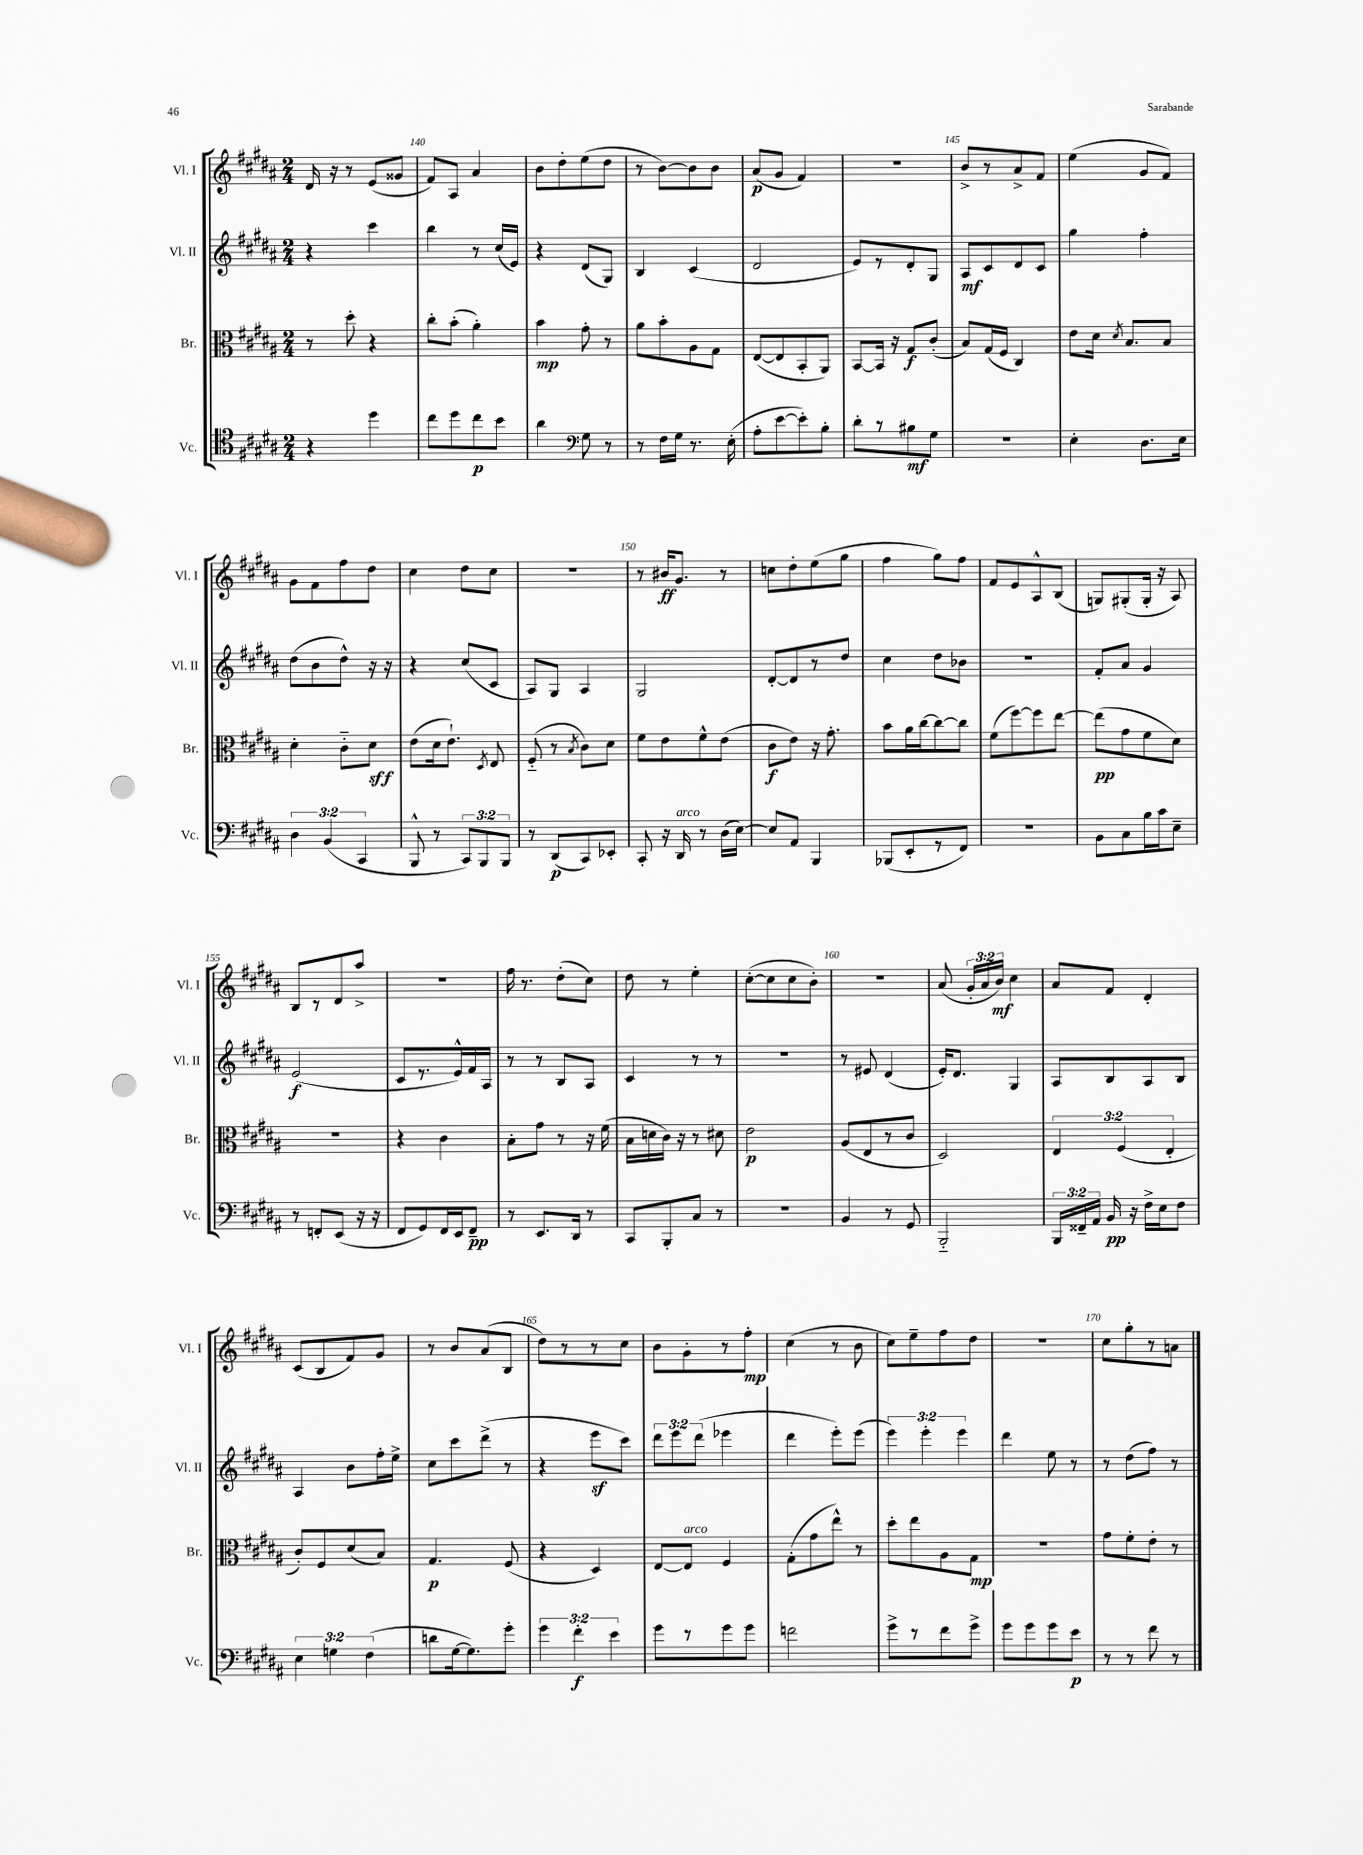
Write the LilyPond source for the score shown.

<<
\new StaffGroup <<
\new Staff = "s0" \with { instrumentName = "Vl. I" shortInstrumentName = "Vl. I" } {
    \clef treble \key b \major \numericTimeSignature \time 2/4 \override Staff.TupletNumber.text = #tuplet-number::calc-fraction-text
    \autoBeamOff dis'16 r16 r8 e'8[( gisis'8] |
    fis'8[) ais8] ais'4 |
    b'8[ dis''8-. e''8( dis''8] |
    r8 b'8[~) b'8 b'8] |
    ais'8[\p( gis'8] fis'4) |
    r2 |
    b'8[-> r8 ais'8-> fis'8] |
    e''4( gis'8[ fis'8]) |
    gis'8[ fis'8 fis''8 dis''8] |
    cis''4 dis''8[ cis''8] |
    R2 |
    r8 bis'16[\ff gis'8.] r8 |
    c''8[ dis''8-. e''8( gis''8] |
    fis''4 gis''8[) fis''8] |
    fis'8[ e'8 ais8-^ b8]( |
    g8[) gis8-.( gis16]-. r16 ais8) |
    b8[ r8 dis'8 ais''8]-> |
    R2 |
    fis''16 r8. dis''8[-.( cis''8]) |
    dis''8 r8 e''4-. |
    cis''8[~-.( cis''8 cis''8 b'8]-.) |
    R2 |
    ais'8( \tuplet 3/2 { gis'16[-. ais'16 b'16]\mf) } cis''4 |
    ais'8[ fis'8] dis'4-. |
    cis'8[( b8 fis'8) gis'8] |
    r8 b'8[ ais'8( b8] |
    dis''8[) r8 r8 cis''8] |
    b'8[ gis'8-. r8 fis''8]-.\mp |
    cis''4( r8 b'8 |
    cis''8[) e''8-- fis''8 dis''8] |
    r2 |
    cis''8[ gis''8-. r8 a'8] \bar "|." |
}
\new Staff = "s1" \with { instrumentName = "Vl. II" shortInstrumentName = "Vl. II" } {
    \clef treble \key b \major \numericTimeSignature \time 2/4 \override Staff.TupletNumber.text = #tuplet-number::calc-fraction-text
    \autoBeamOff r4 cis'''4 |
    b''4 r8 cis''16[( e'16]) |
    r4 dis'8[( gis8]) |
    b4 cis'4( |
    dis'2 |
    e'8[) r8 dis'8-. gis8] |
    ais8[\mf cis'8 dis'8 cis'8] |
    gis''4 fis''4-. |
    dis''8[( b'8 dis''8]-^) r16 r16 |
    r4 cis''8[( cis'8] |
    ais8[) gis8] ais4 |
    gis2 |
    dis'8[~-. dis'8 r8 dis''8] |
    cis''4 dis''8[ bes'8] |
    r2 |
    fis'8[-. ais'8] gis'4 |
    e'2\f( |
    cis'8[ r8. e'16-^) fis'16 ais16] |
    r8 r8 b8[ ais8] |
    cis'4 r8 r8 |
    R2 |
    r8 eis'8 dis'4( |
    e'16[-.) dis'8.] gis4 |
    ais8[ b8 ais8 b8] |
    ais4 b'8[ fis''16-. e''16]-> |
    cis''8[ cis'''8 dis'''8]->( r8 |
    r4 e'''8[\sf cis'''8]) |
    \tuplet 3/2 { dis'''8[ e'''8 dis'''8]( } ees'''4 |
    dis'''4 e'''8[-.) e'''8]( |
    \tuplet 3/2 { e'''4) e'''4-. e'''4 } |
    dis'''4 e''8 r8 |
    r8 dis''8[( fis''8]) r8 \bar "|." |
}
\new Staff = "s2" \with { instrumentName = "Br." shortInstrumentName = "Br." } {
    \clef alto \key b \major \numericTimeSignature \time 2/4 \override Staff.TupletNumber.text = #tuplet-number::calc-fraction-text
    \autoBeamOff r8 dis''8-. r4 |
    cis''8[-. b'8]-.( ais'4-.) |
    b'4\mp gis'8-. r8 |
    ais'8[ b'8-. ais8 gis8] |
    e8[~( e8 b,8-. ais,8]) |
    b,8[~ b,16] r16 gis8[\f cis'8]-.( |
    b8[) gis16( fis16] cis4) |
    e'8[ dis'16] \acciaccatura { dis'8 } b8.[ b8] |
    dis'4-. cis'8[-_ dis'8]\sff |
    e'8[( dis'16 e'8.]-!) \acciaccatura { dis8 } e8 |
    fis8-_( r8 \acciaccatura { b8 } cis'8[) dis'8] |
    fis'8[ e'8 fis'8-^ e'8]( |
    cis'8[\f e'8]) r16 gis'8.-. |
    b'8[ ais'16 cis''16~ cis''8~ cis''8] |
    fis'8[( fis''8~) fis''8 e''8]~ |
    e''8[\pp( gis'8 fis'8 dis'8]) |
    R2 |
    r4 cis'4 |
    b8[-. gis'8] r8 r16 fis'16( |
    b16[ d'16 cis'16]) r16 r8 dis'8 |
    e'2\p |
    ais8[( e8 r8 cis'8] |
    dis2) |
    \tuplet 3/2 { e4 fis4( e4-. } |
    cis'8[-.) fis8 dis'8( b8]) |
    gis4.\p fis8( |
    r4 dis4) |
    e8[~ e8]^\markup { \italic "arco" } fis4 |
    gis8[-.( gis'8 e''8]-^) r8 |
    dis''8[-. e''8 ais8 gis8]\mp |
    r2 |
    gis'8[ fis'8-. e'8]-. r8 \bar "|." |
}
\new Staff = "s3" \with { instrumentName = "Vc." shortInstrumentName = "Vc." } {
    \clef tenor \key b \major \numericTimeSignature \time 2/4 \override Staff.TupletNumber.text = #tuplet-number::calc-fraction-text
    \autoBeamOff r4 dis''4 |
    cis''8[ dis''8 cis''8\p b'8] |
    ais'4 \clef bass gis8 r8 |
    r8 fis16[ gis16] r8. e16-.( |
    ais8[-. e'8~ e'8-.) b8]-. |
    dis'8[-. r8 bis8\mf gis8] |
    r2 |
    e4-. dis8.[ e16] |
    \tuplet 3/2 { dis4 b,4( cis,4 } |
    b,,8-^ r8 \tuplet 3/2 { cis,8[) b,,8 b,,8] } |
    r8 dis,8[\p( cis,8) ees,8]-. |
    cis,8-. r16 dis,16^\markup { \italic "arco" } r8 dis16[( e16]~) |
    e8[ ais,8] b,,4 |
    bes,,8[( e,8-. r8 fis,8]) |
    r2 |
    b,8[ cis8 b16 cis'16 e8]-- |
    r8 f,8[-. e,8]( r16 r16 |
    fis,8[ gis,8) fis,16 e,16 fis,8]--\pp |
    r8 e,8.[ dis,16] r8 |
    cis,8[ b,,8-. cis8] r8 |
    R2 |
    b,4 r8 gis,8 |
    b,,2-_ |
    \tuplet 3/2 { b,,16[ fisis,16-- ais,16] } b,16\pp r16 fis16[-> e16 fis8] |
    \tuplet 3/2 { e4 g4 fis4( } |
    d'8[ gis16~ gis8.) gis'8]-. |
    \tuplet 3/2 { gis'4 fis'4-.\f e'4 } |
    gis'8[ r8 gis'8 gis'8] |
    f'2 |
    gis'8[-> r8 fis'8 gis'8]-> |
    gis'8[ gis'8 gis'8 e'8]\p |
    r8 r8 fis'8 r8 \bar "|." |
}
>>
>>
\layout { \context { \Score currentBarNumber = #139 \override BarNumber.break-visibility = ##(#f #t #t) barNumberVisibility = #(every-nth-bar-number-visible 5) } }
